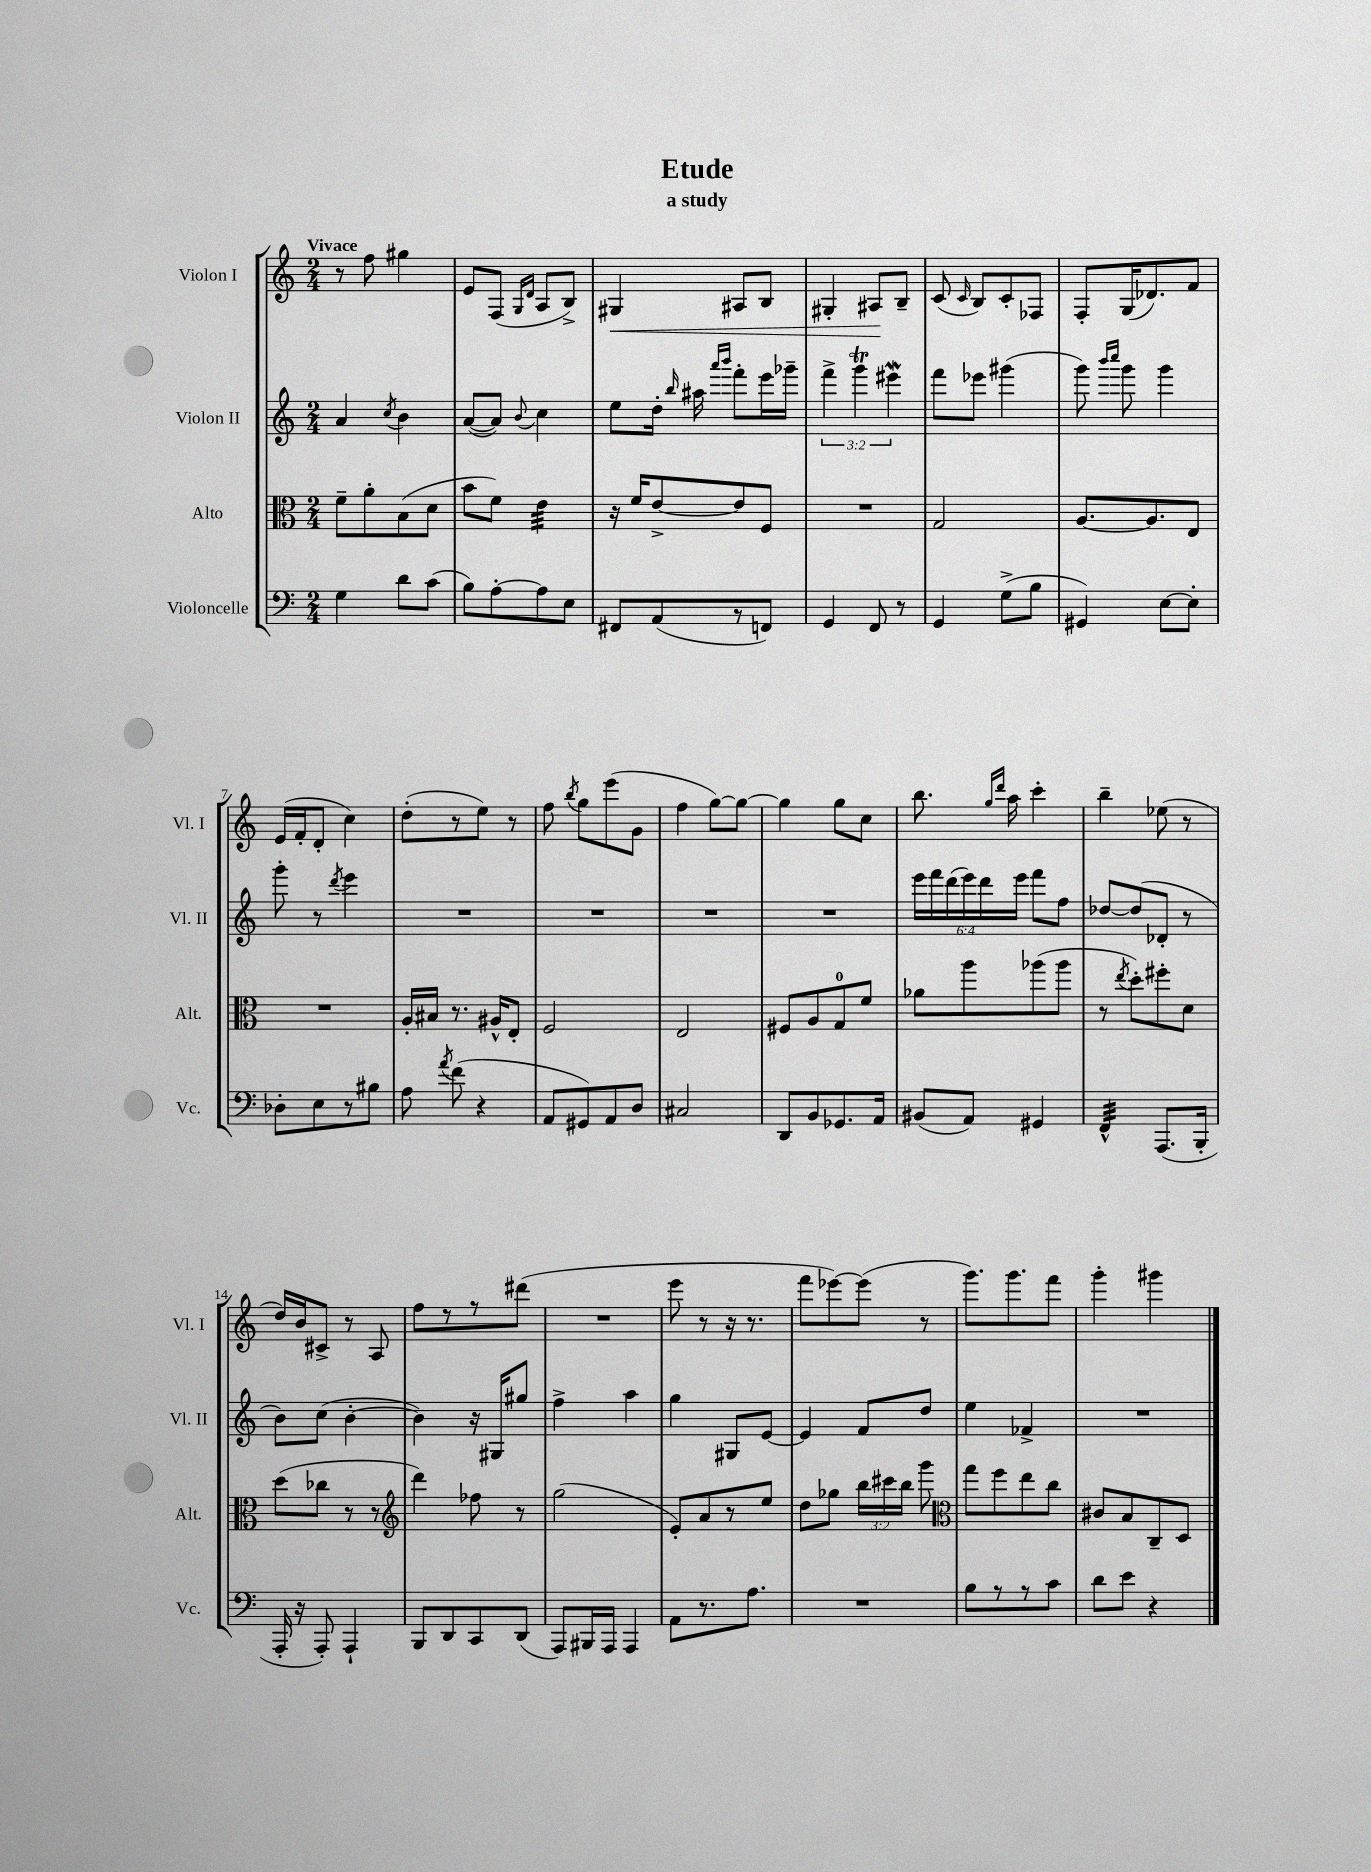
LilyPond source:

\header { title = "Etude" subtitle = "a study" }
<<
\new StaffGroup <<
\new Staff = "s0" \with { instrumentName = "Violon I" shortInstrumentName = "Vl. I" } {
    \clef treble \key c \major \numericTimeSignature \time 2/4 \tempo "Vivace"
    \autoBeamOff r8 f''8 gis''4 |
    e'8[ f8]( \grace { g16[ d'16] } a8[ b8]->) |
    gis4\< ais8[ b8] |
    gis4-. ais8[\! b8]-- |
    c'8( \grace { c'16 } b8[) c'8-. fes8] |
    f8[-. g16( des'8.) f'8] |
    e'16[( f'16-. d'8]-. c''4) |
    d''8[-.( r8 e''8]) r8 |
    f''8 \acciaccatura { b''8 } g''8[ e'''8( g'8] |
    f''4 g''8[~) g''8]~ |
    g''4 g''8[ c''8] |
    b''8. \grace { g''16[ d'''16] } a''16 c'''4-. |
    b''4-- ees''8( r8 |
    d''16[) b'16 cis'8]-> r8 a8 |
    f''8[ r8 r8 dis'''8]( |
    R2 |
    e'''8 r8 r16 r8. |
    f'''8[ ees'''8~) ees'''8]( r8 |
    g'''8.[) g'''8. f'''8] |
    g'''4-. gis'''4 \bar "|." |
}
\new Staff = "s1" \with { instrumentName = "Violon II" shortInstrumentName = "Vl. II" } {
    \clef treble \key c \major \numericTimeSignature \time 2/4 \override Staff.TupletNumber.text = #tuplet-number::calc-fraction-text
    \autoBeamOff a'4 \acciaccatura { c''8 } b'4 |
    a'8[~( a'8]) \appoggiatura { b'8 } c''4 |
    e''8[ d''16]-. \grace { b''16 } ais''16 \grace { a'''16[ b'''16] } f'''8[-. e'''16 ges'''16]-- |
    \tuplet 3/2 { f'''4-> g'''4\trill eis'''4\mordent } |
    f'''8[ ees'''8] gis'''4( |
    g'''8) \grace { b'''16[ c''''16] } g'''8 g'''4 |
    g'''8-. r8 \acciaccatura { d'''8 } e'''4 |
    R2 |
    R2 |
    R2 |
    R2 |
    \tuplet 6/4 { e'''16[ f'''16 d'''16( e'''16) d'''16 e'''16] } f'''8[ f''8] |
    des''8[~ des''8( des'8]-. r8 |
    b'8[) c''8]( b'4~-. |
    b'4) r16 gis16[ gis''8] |
    f''4-> a''4 |
    g''4 gis8[ e'8]~ |
    e'4 f'8[ d''8] |
    e''4 fes'4-> |
    R2 \bar "|." |
}
\new Staff = "s2" \with { instrumentName = "Alto" shortInstrumentName = "Alt." } {
    \clef alto \key c \major \numericTimeSignature \time 2/4 \override Staff.TupletNumber.text = #tuplet-number::calc-fraction-text
    \autoBeamOff f'8[-- a'8-. b8( d'8] |
    b'8[ f'8]) e'4:32 |
    r16 f'16[ e'8~-> e'8 f8] |
    R2 |
    g2 |
    a8.[~ a8. e8] |
    R2 |
    a16[-. bis16] r8. ais16[-^ e8]-. |
    f2 |
    e2 |
    fis8[ a8 g8-0 f'8] |
    aes'8[ a''8 aes''8( aes''8] |
    r8 \acciaccatura { e''8 } d''8[-.) fis''8-. d'8] |
    d''8[( ces''8] r8 r8 |
    \clef treble d'''4) fes''8 r8 |
    g''2( |
    e'8[-.) a'8 r8 e''8] |
    d''8[ ges''8] \tuplet 3/2 { b''16[ cis'''16 b''16] } g'''8 |
    \clef alto g''8[ f''8 e''8 c''8] |
    cis'8[ b8 c8-- d8] \bar "|." |
}
\new Staff = "s3" \with { instrumentName = "Violoncelle" shortInstrumentName = "Vc." } {
    \clef bass \key c \major \numericTimeSignature \time 2/4
    \autoBeamOff g4 d'8[ c'8]( |
    b8[) a8~-. a8 e8] |
    fis,8[ a,8( r8 f,8]) |
    g,4 f,8 r8 |
    g,4 g8[->( b8] |
    gis,4) e8[~ e8]-. |
    des8[-. e8 r8 bis8] |
    a8 \acciaccatura { a'8 } f'8( r4 |
    a,8[ gis,8) a,8 d8] |
    cis2 |
    d,8[ b,8 ges,8. a,16] |
    bis,8[( a,8]) gis,4 |
    f,4:32-^ a,,8.[( b,,16]-. |
    a,,16-. r16 a,,8-.) a,,4-! |
    b,,8[ d,8 c,8 d,8]( |
    a,,8[) bis,,16 a,,16] a,,4 |
    a,8[ r8. a8.] |
    R2 |
    b8[ r8 r8 c'8] |
    d'8[ e'8] r4 \bar "|." |
}
>>
>>
